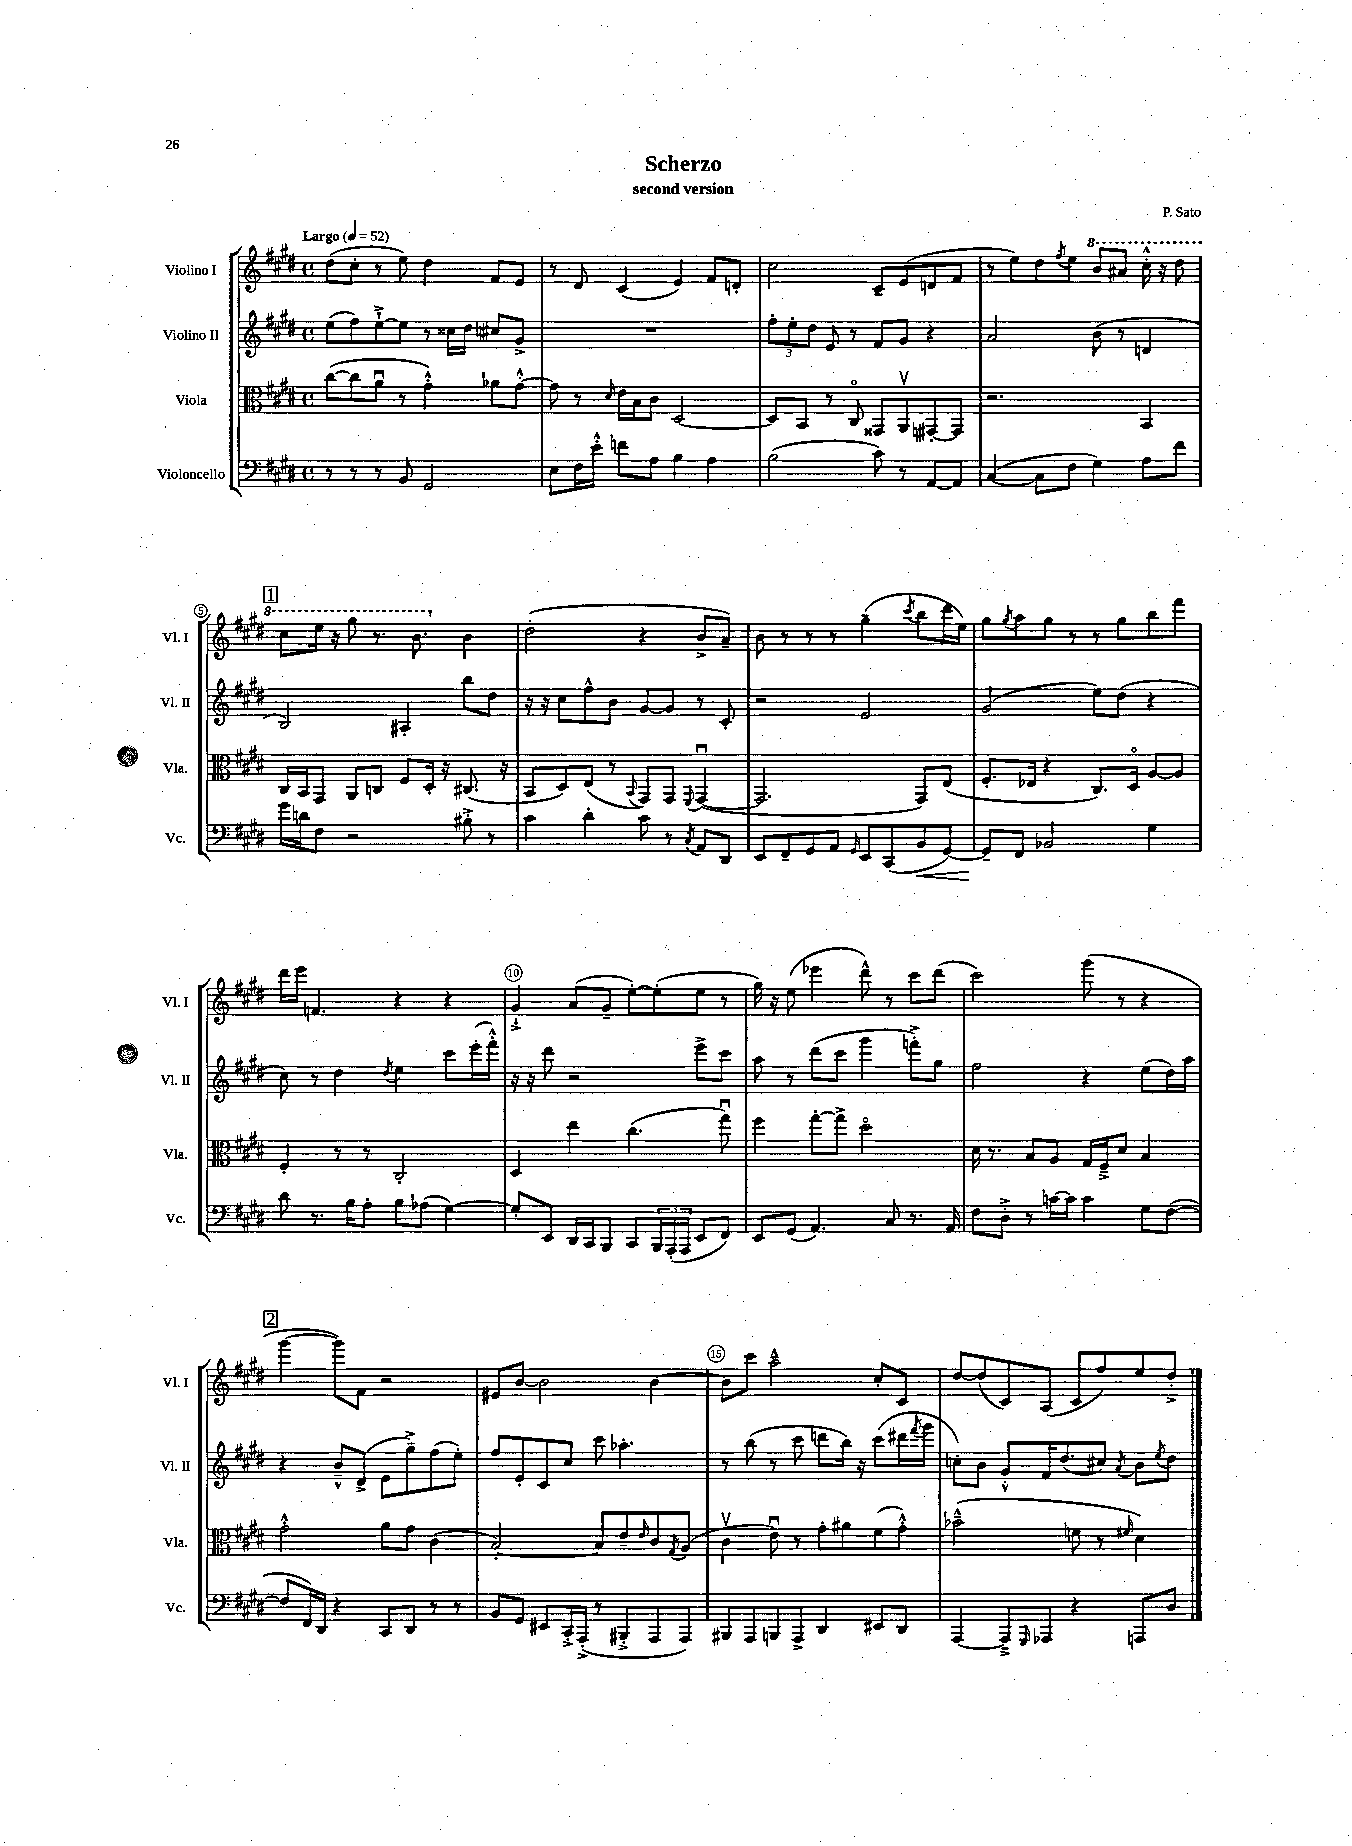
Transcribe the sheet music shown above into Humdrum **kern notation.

**kern	**kern	**kern	**kern
*staff4	*staff3	*staff2	*staff1
*clefF4	*clefC3	*clefG2	*clefG2
*k[f#c#g#d#]	*k[f#c#g#d#]	*k[f#c#g#d#]	*k[f#c#g#d#]
*M4/4	*M4/4	*M4/4	*M4/4
*met(c)	*met(c)	*met(c)	*met(c)
*MM52	*MM52	*MM52	*MM52
8r	([8cc#	(8ee	(8dd#
8r	8cc#]	8ff#)	8cc#'
8r	8au	[8ee`^	8r
8BB	8r	8ee]	8ee)
2GG#	4g#'^^)	8r	4dd#
.	.	16cc##	.
.	.	16dd#	.
.	8a-	8cc#	8f#
.	[8g#'^^	8g#^	8e
=	=	=	=
8E	8g#]	1r	8r
16F#	8r	.	8d#
16e'^^	.	.	.
.	16qqd#	.	.
8f	16e	.	(4c#
.	16B	.	.
8A	8c#	.	.
4B	[2D#	.	4e)
4A	.	.	8f#
.	.	.	8d'
=	=	=	=
(2B	8D#]	12ff#'	2cc#
.	.	12ee'	.
.	8BB	.	.
.	.	12dd#	.
.	8r	8e	.
.	8C#o	8r	.
8c#)	8GG##	8f#	8c#~
8r	8AAv	8g#	(8e
[8AA	[8GG#'	4r	8d
8AA]	8GG#]	.	8f#
=	=	=	=
([4C#	2.r	2a	8r
.	.	.	8ee)
8C#]	.	.	8dd#
.	.	.	8qff#
8F#	.	.	8ee
4G#)	.	(8b	8bb
.	.	8r	8aa#
8A	4BB	4d	16ccc#'^^
.	.	.	16r
8f#	.	.	8ddd#
=	=	=	=
16g#	16C#	2B)	8ccc#
16d	16BB	.	.
8F#	8GG#	.	16eee
.	.	.	16r
2r	8AA	.	8ggg#
.	8C	.	8.r
.	8F#	4A#'	.
.	.	.	8.bb
.	16D#'	.	.
.	16r	.	.
8B#'^	(8.C#	8bb	4b
8r	.	8dd#	.
.	16r	.	.
=	=	=	=
4c#	8BB	16r	(2dd#'
.	.	16r	.
.	8D#)	8cc#	.
4d#'	(8E	8ff#^^	.
.	8r	8b	.
.	8qqBB	.	.
8c#	8GG#)	[8g#	4r
8r	8GG#	8g#]	.
8qC#	8qqFF#	.	.
8AA	([4GG#u	8r	8b^
8DD#	.	8c#'	8a~)
=	=	=	=
8EE	2.GG#]	2r	8b
8FF#~	.	.	8r
8GG#	.	.	8r
8AA	.	.	8r
16qqGG#	.	.	.
8EE	.	2e	(4gg#~
(8CC#	.	.	.
.	.	.	8qccc#
8BB	8GG#)	.	8bb
[8GG#)	(8E	.	16ddd#
.	.	.	16ee)
=	=	=	=
8GG#~]	8.F#'	(2g#	8gg#
.	.	.	8qgg#
8FF#	.	.	8aa
.	16E-	.	.
2BB-	4r	.	8gg#
.	.	.	8r
.	8.C#)	8ee)	8r
.	.	(8dd#	8gg#
.	16D#o	.	.
4G#	[8A	4r	8bb
.	8A]	.	8fff#
=	=	=	=
8d#	4F#'	8cc#)	16ddd#
.	.	.	16eee
8.r	.	8r	4.f
.	8r	4dd#	.
16B	.	.	.
8A'	8r	.	.
.	.	8qdd#	.
8B	2C#'	4ee	4r
(8A-	.	.	.
[4G#)	.	8ccc#	4r
.	.	(16eee'	.
.	.	16fff#'^^)	.
=	=	=	=
8G#']	4D#	16r	4g#`^
.	.	16r	.
8EE	.	8ddd#	.
16DD#	4ee	2r	(8a
16CC#	.	.	.
8BBB	.	.	8g#~
8CC#	(4.cc#	.	[8ee')
24BBB	.	.	(8ee']
(24AAA'	.	.	.
24AAA	.	.	.
8EE	.	8eee^	8ee
8FF#)	8gg#u)	8ccc#	8r
=	=	=	=
8EE	4ff#	8aa	16gg#)
.	.	.	16r
(8GG#	.	8r	(8ee
4.AA)	[8gg#'	(8ddd#	4eee-
.	8gg#^]	8ccc#	.
.	2dd#o	4ggg#	8ddd#^^)
8C#	.	.	8r
8.r	.	8fff'^)	8ccc#
.	.	8gg#	(8ddd#
16AA	.	.	.
=	=	=	=
8F#	16d#	2ff#	2ccc#)
.	8.r	.	.
8D#'^	.	.	.
8r	8B	.	.
[16c	8A	.	.
16c]	.	.	.
4c	16G#	4r	(8ggg#
.	16F#~^	.	.
.	8d#	.	8r
8G#	4B	(8ee	4r
([8F#	.	16dd#)	.
.	.	16aa	.
=	=	=	=
8F#]	2g#'^^	4r	[4ggg#
16FF#)	.	.	.
16DD#	.	.	.
4r	.	8b~^^	8ggg#])
.	.	(8d#^	8f#
8CC#	8a	8e	2r
8DD#	8g#	8gg#~^)	.
8r	(4c#	(8ff#	.
8r	.	8ee')	.
=	=	=	=
8BB	[2B')	8ff#	8e#
8GG#	.	8e'	[8b
8EE#	.	8c#	2b]
16CC#'^	.	8cc#	.
(16AAA'^	.	.	.
8r	8B]	8ccc#	.
8BBB#'^	8e~	4.aa-'	.
.	16qqe	.	.
8AAA	8c#	.	[4b
.	8qG#	.	.
8AAA)	(8A	.	.
=	=	=	=
8BBB#	4c#v	8r	8b]
8AAA	.	(8bb	8ccc#
8BBB	8eu)	8r	2aa~^^
8AAA^	8r	8ccc#	.
4DD#	8g#'	8ddd	.
.	8a#	16bb)	.
.	.	16r	.
8EE#	(8f#	(8ccc#	8cc#'
8DD#	8g#'^^)	16ddd#	8c#
.	.	8qfff#	.
.	.	16ggg#	.
=	=	=	=
[4AAA	(2b-~^^	8cc')	[8dd#
.	.	8b	(8dd#]
8AAA~^]	.	8g#'^^	8c#)
16qqGGG#	.	.	.
8AAA-	.	16f#	(8A
.	.	(8.dd#	.
4r	8f	.	8c#
.	8r	8cc#)	8ff#)
.	16qqf#	8qa	.
8AAA	4d#)	8b	8ee
.	.	8qee	.
8D#	.	8dd#	8dd#'^
==	==	==	==
*-	*-	*-	*-
